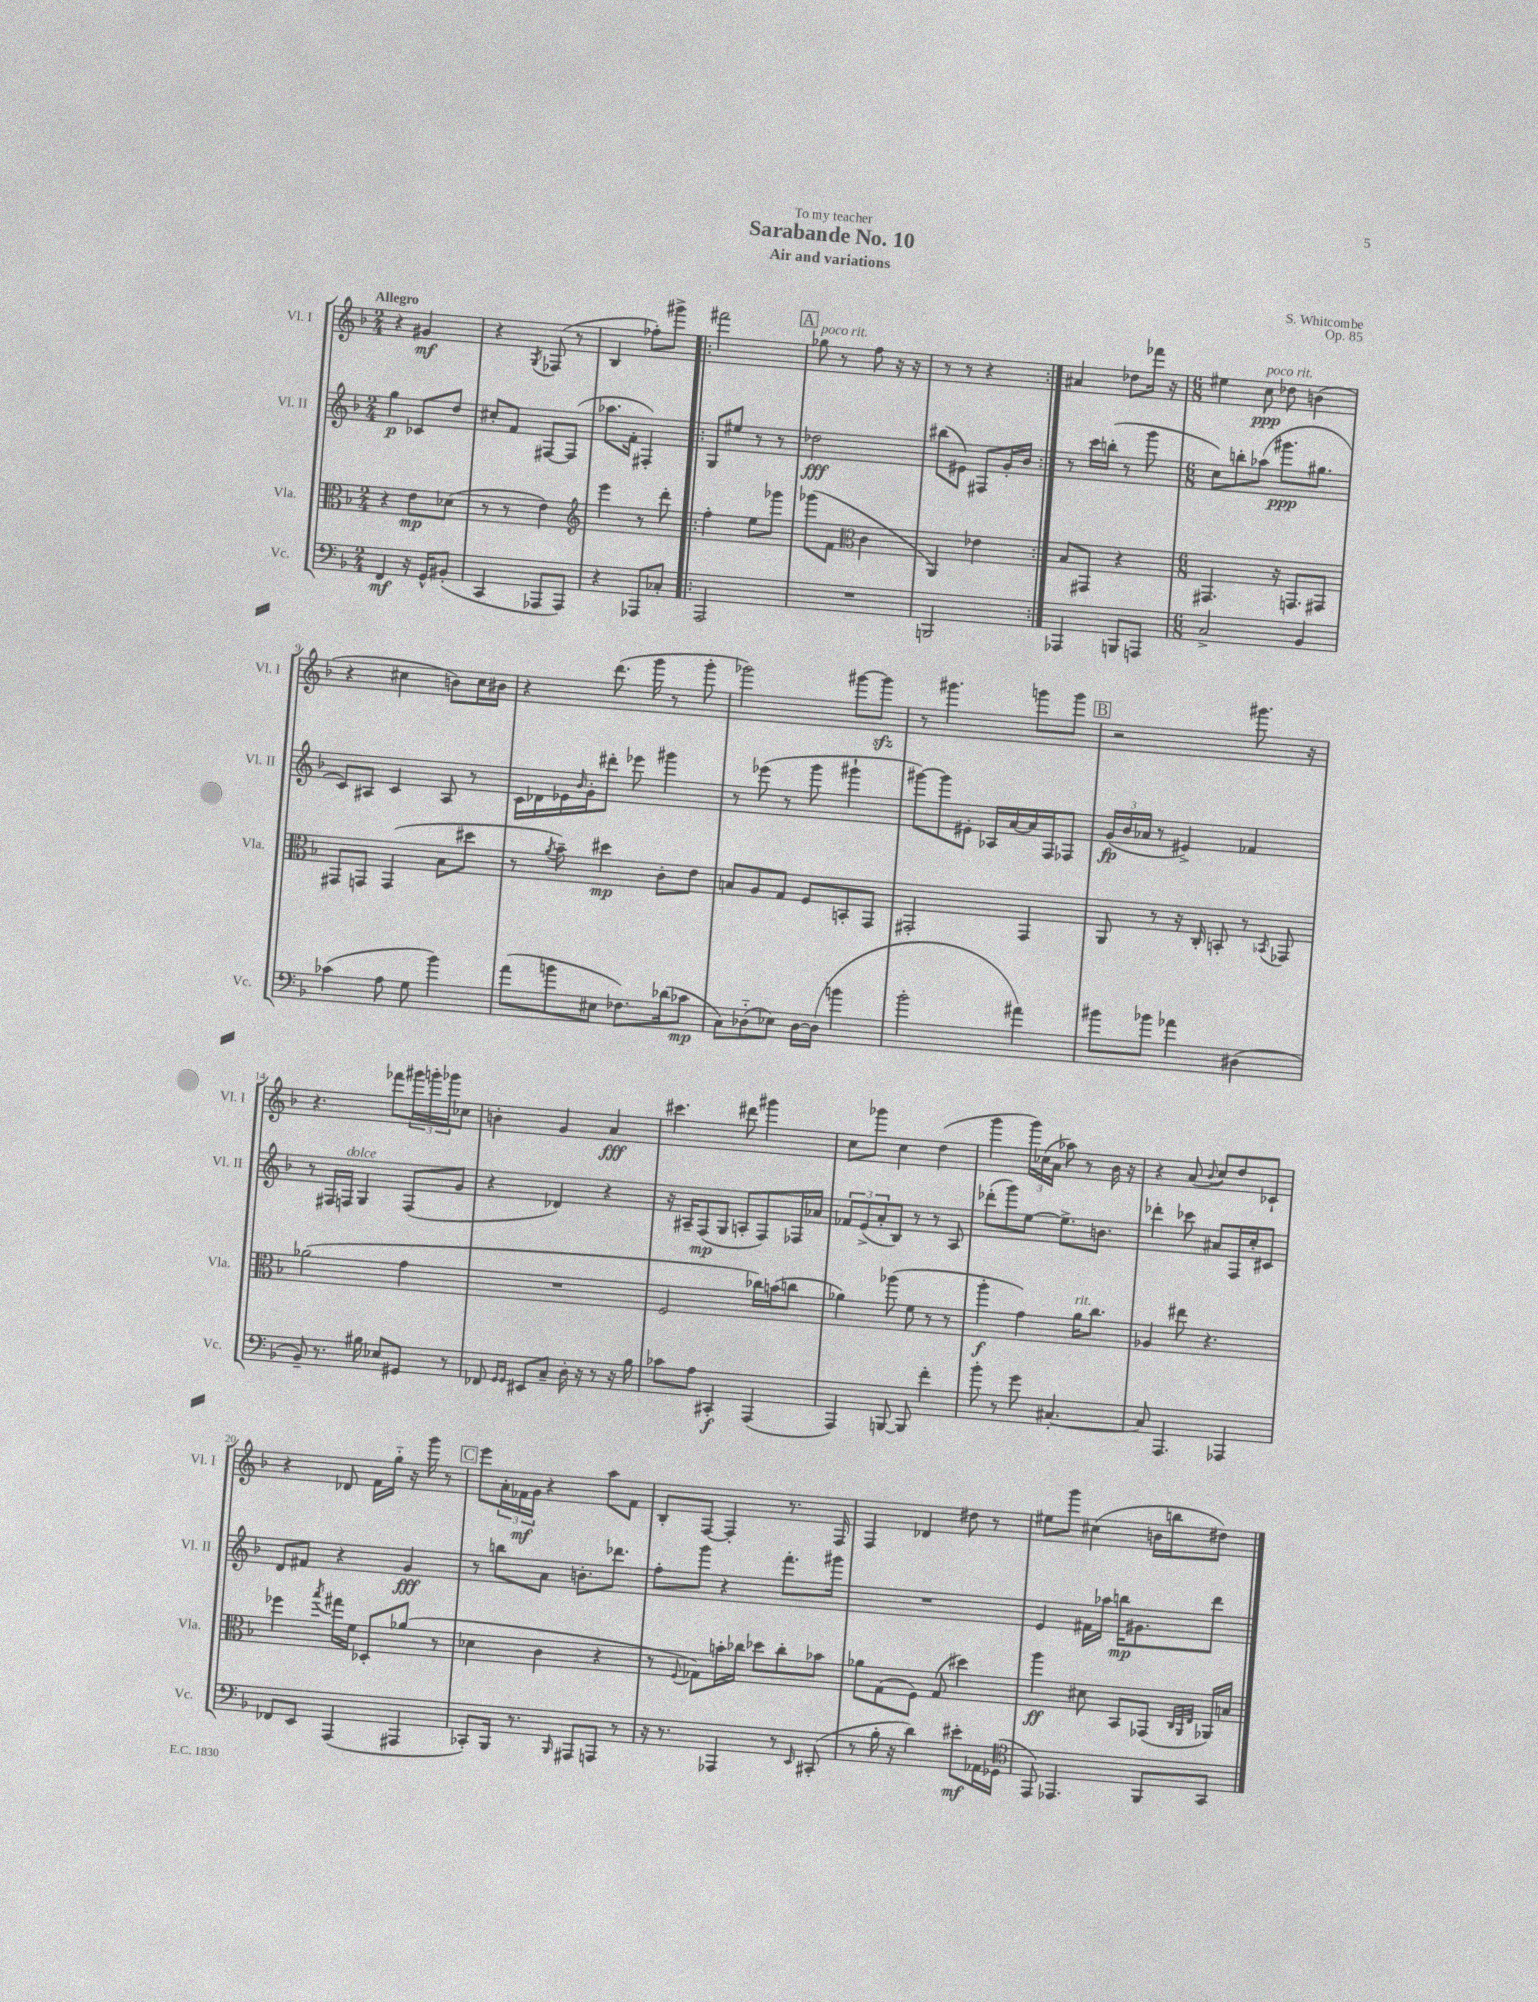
\header { title = "Sarabande No. 10" composer = "S. Whitcombe" subtitle = "Air and variations" dedication = "To my teacher" opus = "Op. 85" }
<<
\new StaffGroup <<
\new Staff = "s0" \with { instrumentName = "Vl. I" shortInstrumentName = "Vl. I" } {
    \clef treble \key f \major \numericTimeSignature \time 2/4 \tempo "Allegro"
    r4 gis'4\mf |
    r4 \acciaccatura { g8 } fes8( r8 |
    bes4 fes''8-.) gis'''8-> |
    \repeat volta 2 { fis'''2 |
    \mark \markup { \box "A" } ges''8^\markup { \italic "poco rit." } r8 f''8 r16 r16 |
    r8 r8 r4 | }
    ais'4 des''8 fes'''16 r16 |
    \numericTimeSignature \time 6/8 eis''4 c''8\ppp^\markup { \italic "poco rit." } des''8 b'4( |
    r4 cis''4 b'8) cis''16 bis'16 |
    r4 d'''8.( g'''16 r8 g'''8-. |
    ges'''2) gis'''8~ gis'''8\sfz |
    r8 gis'''4. g'''8 g'''8 |
    \mark \markup { \box "B" } r2 gis'''8. r16 |
    r4. fes'''8 \tuplet 3/2 { gis'''16 g'''16-. ges'''16 } ces''8 |
    b'4-. g'4 a'4\fff |
    cis'''4. dis'''8 gis'''4 |
    c''8 ges'''8 c''4 d''4( |
    g'''4 \tuplet 3/2 { g'''16) ces''16( a'16 } aes''8) r8 bes'16 r16 |
    r4 a'8( \appoggiatura { bes'8 } c''8) d''8 ces'8-! |
    r4 des'8 f'16 g''16-_ r16 g'''16 r8 |
    \mark \markup { \box "C" } e'''8 \tuplet 3/2 { a'16-. fes'16\mf g'16 } r4 a''8 fes'8 |
    bes8-. f8~ f4-. r8. f16 |
    f4 des'4 dis''8 r8 |
    eis''8 g'''8 cis''4( b'16 b''16 dis''8) \bar "|." |
}
\new Staff = "s1" \with { instrumentName = "Vl. II" shortInstrumentName = "Vl. II" } {
    \clef treble \key f \major \numericTimeSignature \time 2/4
    g''4\p ces'8 d''8 |
    cis''8-. f'8 fis8~ fis8( |
    aes''8. f'16-. fis4-.) |
    \repeat volta 2 { g8 eis''8 r8 r8 |
    \mark \markup { \box "A" } des''2\fff |
    bis''8( eis'8) fis8 g'16-. bes'16 | }
    r8 c'''16 b''16-.( r8 g'''8 |
    \numericTimeSignature \time 6/8 c''8) b''8-. aes''8( gis'''8.\ppp gis''8. |
    c'8) ais8 c'4 ais8 r8 |
    c'16 des'16 ees'16 \grace { bes'16 } g'16-. dis'''8-. ees'''8 gis'''4 |
    r8 ees'''8( r8 g'''8 gis'''4-! |
    gis'''8~) gis'''8 eis'8-. aes16 a'16~ a'16 f16 fes8 |
    \mark \markup { \box "B" } \tuplet 3/2 { g'16\fp( bes'16 aes'16 } r8 eis'4->) fes'4 |
    r8 fis16 f16^\markup { \italic "dolce" } g4 f8( g'8 |
    r4 des'4) r4 |
    r16 ais16-- f8\mp( g8 a8-. f8) fes16 aes'16 |
    \tuplet 3/2 { fes'8 e'8->( a'8-. } bes8) r8 r8 a8 |
    des'''8-.( g'''8) e''8~ e''8.-> b'8. |
    des'''4-. ces'''8 ais'8 f16 c''16-. cis'8 |
    d'8 fis'8 r4 g'4\fff |
    \mark \markup { \box "C" } r8 b''8 a'8 b'8.-. des'''8. |
    f''8-. g'''8 r4 f'''8.-. gis'''16 |
    R2. |
    e'4 fis'16 aes''16 b''16\mp gis'8. d'''8 \bar "|." |
}
\new Staff = "s2" \with { instrumentName = "Vla." shortInstrumentName = "Vla." } {
    \clef alto \key f \major \numericTimeSignature \time 2/4
    r4 e'8\mp des'8( |
    r8 r8 e'4) |
    \clef treble e'''4 r8 d'''8-. |
    \repeat volta 2 { f''4-. e''8 ges'''8 |
    \mark \markup { \box "A" } ges'''8( f'8 \clef alto c'4 |
    a,4) ees'4 | }
    bes8 gis,8 r4 |
    \numericTimeSignature \time 6/8 gis,4. r16 g,8. gis,8 |
    gis,8 g,8 g,4( bes8 dis''8 |
    r8 \acciaccatura { a'8 } bes'8--) dis''4\mp c'8-. e'8 |
    b8 a8 g8 f8 b,8-. g,8 |
    gis,2-. gis,4 |
    \mark \markup { \box "B" } a,8 r8 r16 c16-. b,8-. r8 \acciaccatura { bes,8 } ges,8 |
    aes'2( g'4 |
    R2. |
    f2 ces''16) b'16( c''8 |
    aes'4) aes''8( f'8 r8 r8 |
    a''4-.\f g'4) a'16^\markup { \italic "rit." } c''8. |
    aes4 eis''8 r4. |
    fes''4 \acciaccatura { bes''8 } gis''16 f'16 des8-. aes'8( r8 |
    \mark \markup { \box "C" } des'4 c'4 r4 |
    r8 \appoggiatura { f8 } ges8) b'16-. ces''16 des''8 ces''8-. bes'8 |
    aes'8 g8( f8) g8( dis''4) |
    a''4\ff dis'8 bes,8 ges,8( \grace { c32 a,32 e32 } aes,16) b16 \bar "|." |
}
\new Staff = "s3" \with { instrumentName = "Vc." shortInstrumentName = "Vc." } {
    \clef bass \key f \major \numericTimeSignature \time 2/4
    f,4\mf r16 g,16-^ bis,8-.( |
    c,4 aes,,8 aes,,8) |
    r4 aes,,8 ces8-. |
    \repeat volta 2 { a,,2 |
    \mark \markup { \box "A" } R2 |
    b,,2 | }
    aes,,4 b,,8 a,,8 |
    \numericTimeSignature \time 6/8 c2-> bes,4 |
    ces'4( a8 g8 bes'4) |
    a'8( b'8 eis8 fes8.) des'16( ces'8\mp |
    c8) des8-_( ees8) des16~ des16( b'4 |
    bes'2-. ais'4) |
    \mark \markup { \box "B" } bis'8 bes'8 aes'4 dis4( |
    bes,8--) r8. bis16 ees8 gis,8 r8 |
    fes,8 \grace { g,16 g,16 } eis,8 c8-- d16-. r16 r8 r16 bes16 |
    ces'8 a8 cis,4-.\f a,,4( |
    a,,4) b,,8~ b,,8 f'4-. |
    bes'8-. r8 g'8 cis4.~-. |
    cis8 a,,4. aes,,4 |
    fes,8 e,8 a,,4( ais,,4 |
    \mark \markup { \box "C" } ces,8-.) bes,,16 r8. \grace { bes,,16 } ais,,8 a,,8 r8 |
    r16 r8. aes,,4 r8 \grace { e,16 } cis,8-.( |
    r8 bes16-. r16 d'4) eis'8-.\mf aes,16 ges,16( |
    \clef tenor e,8) ees,4. f,8 g,8 \bar "|." |
}
>>
>>
